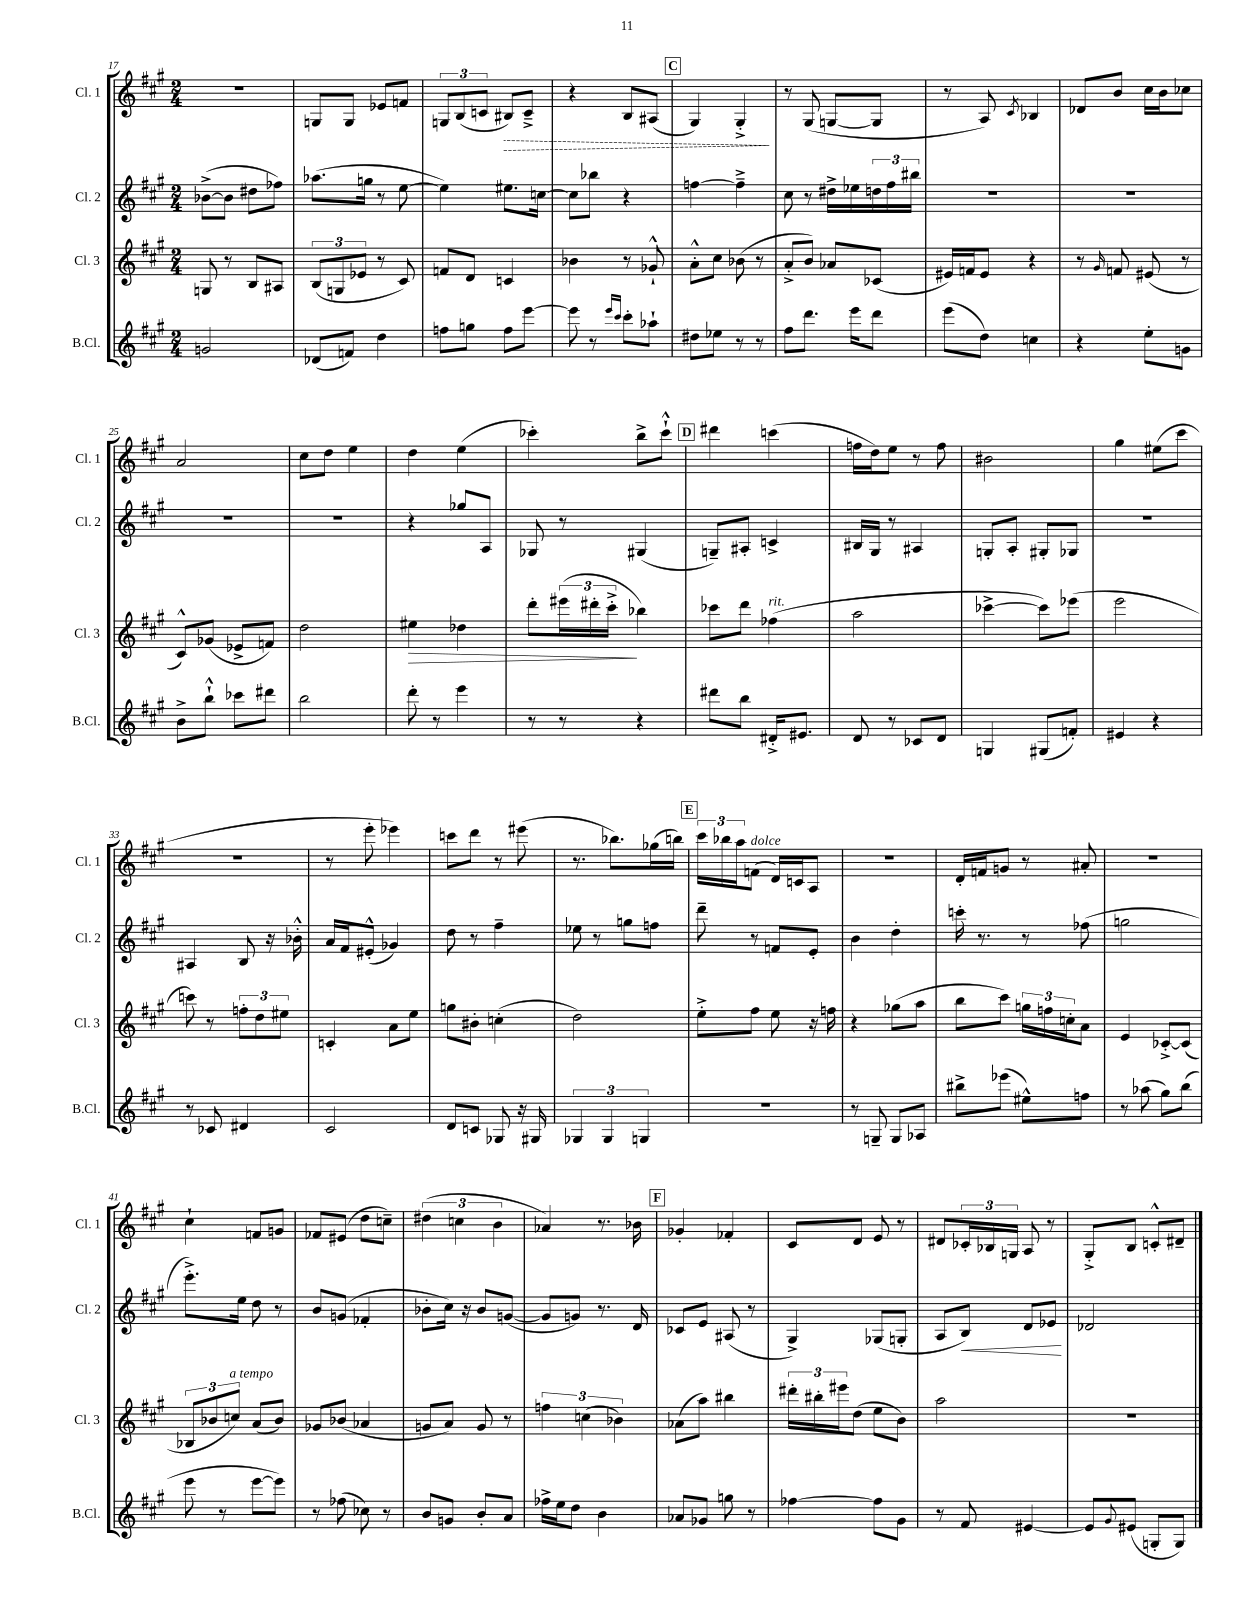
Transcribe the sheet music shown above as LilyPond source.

<<
\new StaffGroup <<
\new Staff = "s0" \with { instrumentName = "Cl. 1" shortInstrumentName = "Cl. 1" } {
    \clef treble \key a \major \numericTimeSignature \time 2/4
    r2 |
    g8 g8 ees'8 f'8 |
    \tuplet 3/2 { g8 b8( c'8 } \once \override Hairpin.style = #'dashed-line bis8\>) c'8---> |
    r4 b8 ais8( |
    \mark \markup { \box "C" } gis4) gis4-.->\! |
    r8 gis8( g8~ g8 |
    r8 a8) \acciaccatura { cis'8 } bes4 |
    des'8 b'8 cis''16 b'16 ces''8 |
    a'2 |
    cis''8 d''8 e''4 |
    d''4 e''4( |
    ces'''4-.) b''8-> ces'''8-!-^ |
    \mark \markup { \box "D" } dis'''4 c'''4( |
    f''16 d''16) e''8 r8 f''8 |
    bis'2 |
    gis''4 eis''8( cis'''8 |
    r2 |
    r8 e'''8-. ees'''4) |
    c'''8 d'''8 r8 eis'''8( |
    r8. bes''8.) ges''16( b''16) |
    \mark \markup { \box "E" } \tuplet 3/2 { cis'''16 bes''16 a''16 } f'8^\markup { \italic "dolce" }( d'16) c'16 a8 |
    r2 |
    d'16-. f'16 g'8 r8 ais'8-. |
    r2 |
    cis''4-! f'8 g'8 |
    fes'8 eis'8( d''8 c''8--) |
    \tuplet 3/2 { dis''4( c''4 b'4 } |
    aes'4) r8. bes'16 |
    \mark \markup { \box "F" } ges'4-. fes'4-. |
    cis'8 d'8 e'8 r8 |
    dis'8 \tuplet 3/2 { ces'16-. bes16 g16 } a8 r8 |
    gis8-.-> b8 c'8-.-^ dis'8-- \bar "|." |
}
\new Staff = "s1" \with { instrumentName = "Cl. 2" shortInstrumentName = "Cl. 2" } {
    \clef treble \key a \major \numericTimeSignature \time 2/4
    bes'8~->( bes'8 dis''8 fes''8) |
    aes''8.( g''16 r8 e''8~ |
    e''4) eis''8. c''16~ |
    c''8 bes''8 r4 |
    \mark \markup { \box "C" } f''4~ f''4---> |
    cis''8 r8 dis''16-> ees''16 \tuplet 3/2 { d''16 fis''16 bis''16 } |
    r2 |
    R2 |
    R2 |
    R2 |
    r4 ges''8 a8 |
    ges8 r8 gis4( |
    \mark \markup { \box "D" } g8--) ais8-. c'4-> |
    bis16 gis16 r8 ais4 |
    g8-. a8-. gis8-. ges8 |
    r2 |
    ais4 b8 r16 bes'16-.-^ |
    a'16 fis'16 eis'8-.-^( ges'4) |
    d''8 r8 fis''4-- |
    ees''8 r8 g''8 f''8 |
    \mark \markup { \box "E" } d'''8-- r8 f'8 e'8-. |
    b'4 d''4-. |
    c'''16-. r8. r8 fes''8( |
    g''2 |
    e'''8.-.->) e''16 d''8 r8 |
    b'8 g'8( fes'4-. |
    bes'8-. cis''16) r16 bes'8 g'8~( |
    g'8 g'8) r8. d'16 |
    \mark \markup { \box "F" } ces'8 e'8 ais8( r8 |
    gis4->) ges8( g8-. |
    a8 b8\<) d'8 ees'8\! |
    des'2 \bar "|." |
}
\new Staff = "s2" \with { instrumentName = "Cl. 3" shortInstrumentName = "Cl. 3" } {
    \clef treble \key a \major \numericTimeSignature \time 2/4
    g8 r8 b8 ais8 |
    \tuplet 3/2 { b8( g8 ees'8 } r8 cis'8) |
    f'8 d'8 c'4 |
    bes'4 r8 ges'8-!-^ |
    \mark \markup { \box "C" } a'8-.-^ cis''8 bes'8( r8 |
    a'8-.-> b'8) aes'8 ces'8( |
    eis'16) f'16 eis'8 r4 |
    r8 \grace { gis'16 } f'8 eis'8( r8 |
    cis'8-^) ges'8( ees'8-> f'8) |
    d''2 |
    eis''4\> des''4 |
    d'''8-. \tuplet 3/2 { eis'''16( dis'''16-. cis'''16-.->\! } bes''4) |
    \mark \markup { \box "D" } ces'''8 d'''8 fes''4^\markup { \italic "rit." }( |
    a''2 |
    ces'''4~-> ces'''8) ees'''8( |
    e'''2 |
    c'''8) r8 \tuplet 3/2 { f''8-. d''8 eis''8 } |
    c'4-. a'8 e''8 |
    g''8 bis'8-. c''4-.( |
    d''2) |
    \mark \markup { \box "E" } e''8-.-> fis''8 e''8 r16 f''16 |
    r4 ges''8( a''8 |
    b''8 cis'''8) \tuplet 3/2 { g''16 f''16 c''16-. } a'8 |
    e'4 ces'8~-.-> ces'8( |
    \tuplet 3/2 { bes8 bes'8 c''8^\markup { \italic "a tempo" }) } a'8( bes'8) |
    ges'8 bes'8( aes'4 |
    g'8 a'8) g'8 r8 |
    \tuplet 3/2 { f''4 c''4( bes'4) } |
    \mark \markup { \box "F" } aes'8( a''8) bis''4 |
    \tuplet 3/2 { dis'''16-. bis''16-. eis'''16 } d''8( e''8 b'8) |
    a''2 |
    R2 \bar "|." |
}
\new Staff = "s3" \with { instrumentName = "B.Cl." shortInstrumentName = "B.Cl." } {
    \clef treble \key a \major \numericTimeSignature \time 2/4
    g'2 |
    des'8( f'8) d''4 |
    f''8 g''8 f''8 e'''8~ |
    e'''8 r8 \grace { e'''16 cis'''16 } cis'''8-. aes''8-! |
    \mark \markup { \box "C" } dis''8 ees''8 r8 r8 |
    fis''8 d'''8. e'''16 d'''8 |
    e'''8( d''8) c''4 |
    r4 e''8-. g'8 |
    b'8-> b''8-!-^ ces'''8 dis'''8 |
    b''2 |
    d'''8-. r8 e'''4 |
    r8 r8 r4 |
    \mark \markup { \box "D" } dis'''8 b''8 dis'16-.-> eis'8. |
    d'8 r8 ces'8 d'8 |
    g4 gis8( f'8-.) |
    eis'4 r4 |
    r8 ces'8 dis'4 |
    cis'2 |
    d'8 c'8 ges8 r16 gis16 |
    \tuplet 3/2 { ges4 ges4 g4 } |
    \mark \markup { \box "E" } r2 |
    r8 g8-- g8 aes8 |
    bis''8-> ees'''8( eis''8-^) f''8 |
    r8 aes''8( gis''8) b''8( |
    e'''8 r8 e'''8~ e'''8) |
    r8 fes''8( ces''8) r8 |
    b'8 g'8 b'8-. a'8 |
    fes''16-> e''16 d''8 b'4 |
    \mark \markup { \box "F" } aes'8 ges'8 g''8 r8 |
    fes''4~ fes''8 gis'8 |
    r8 fis'8 eis'4~ |
    eis'8 \appoggiatura { gis'8 } eis'8( g8-. g8) \bar "|." |
}
>>
>>
\layout { \context { \Score currentBarNumber = #17 } }
